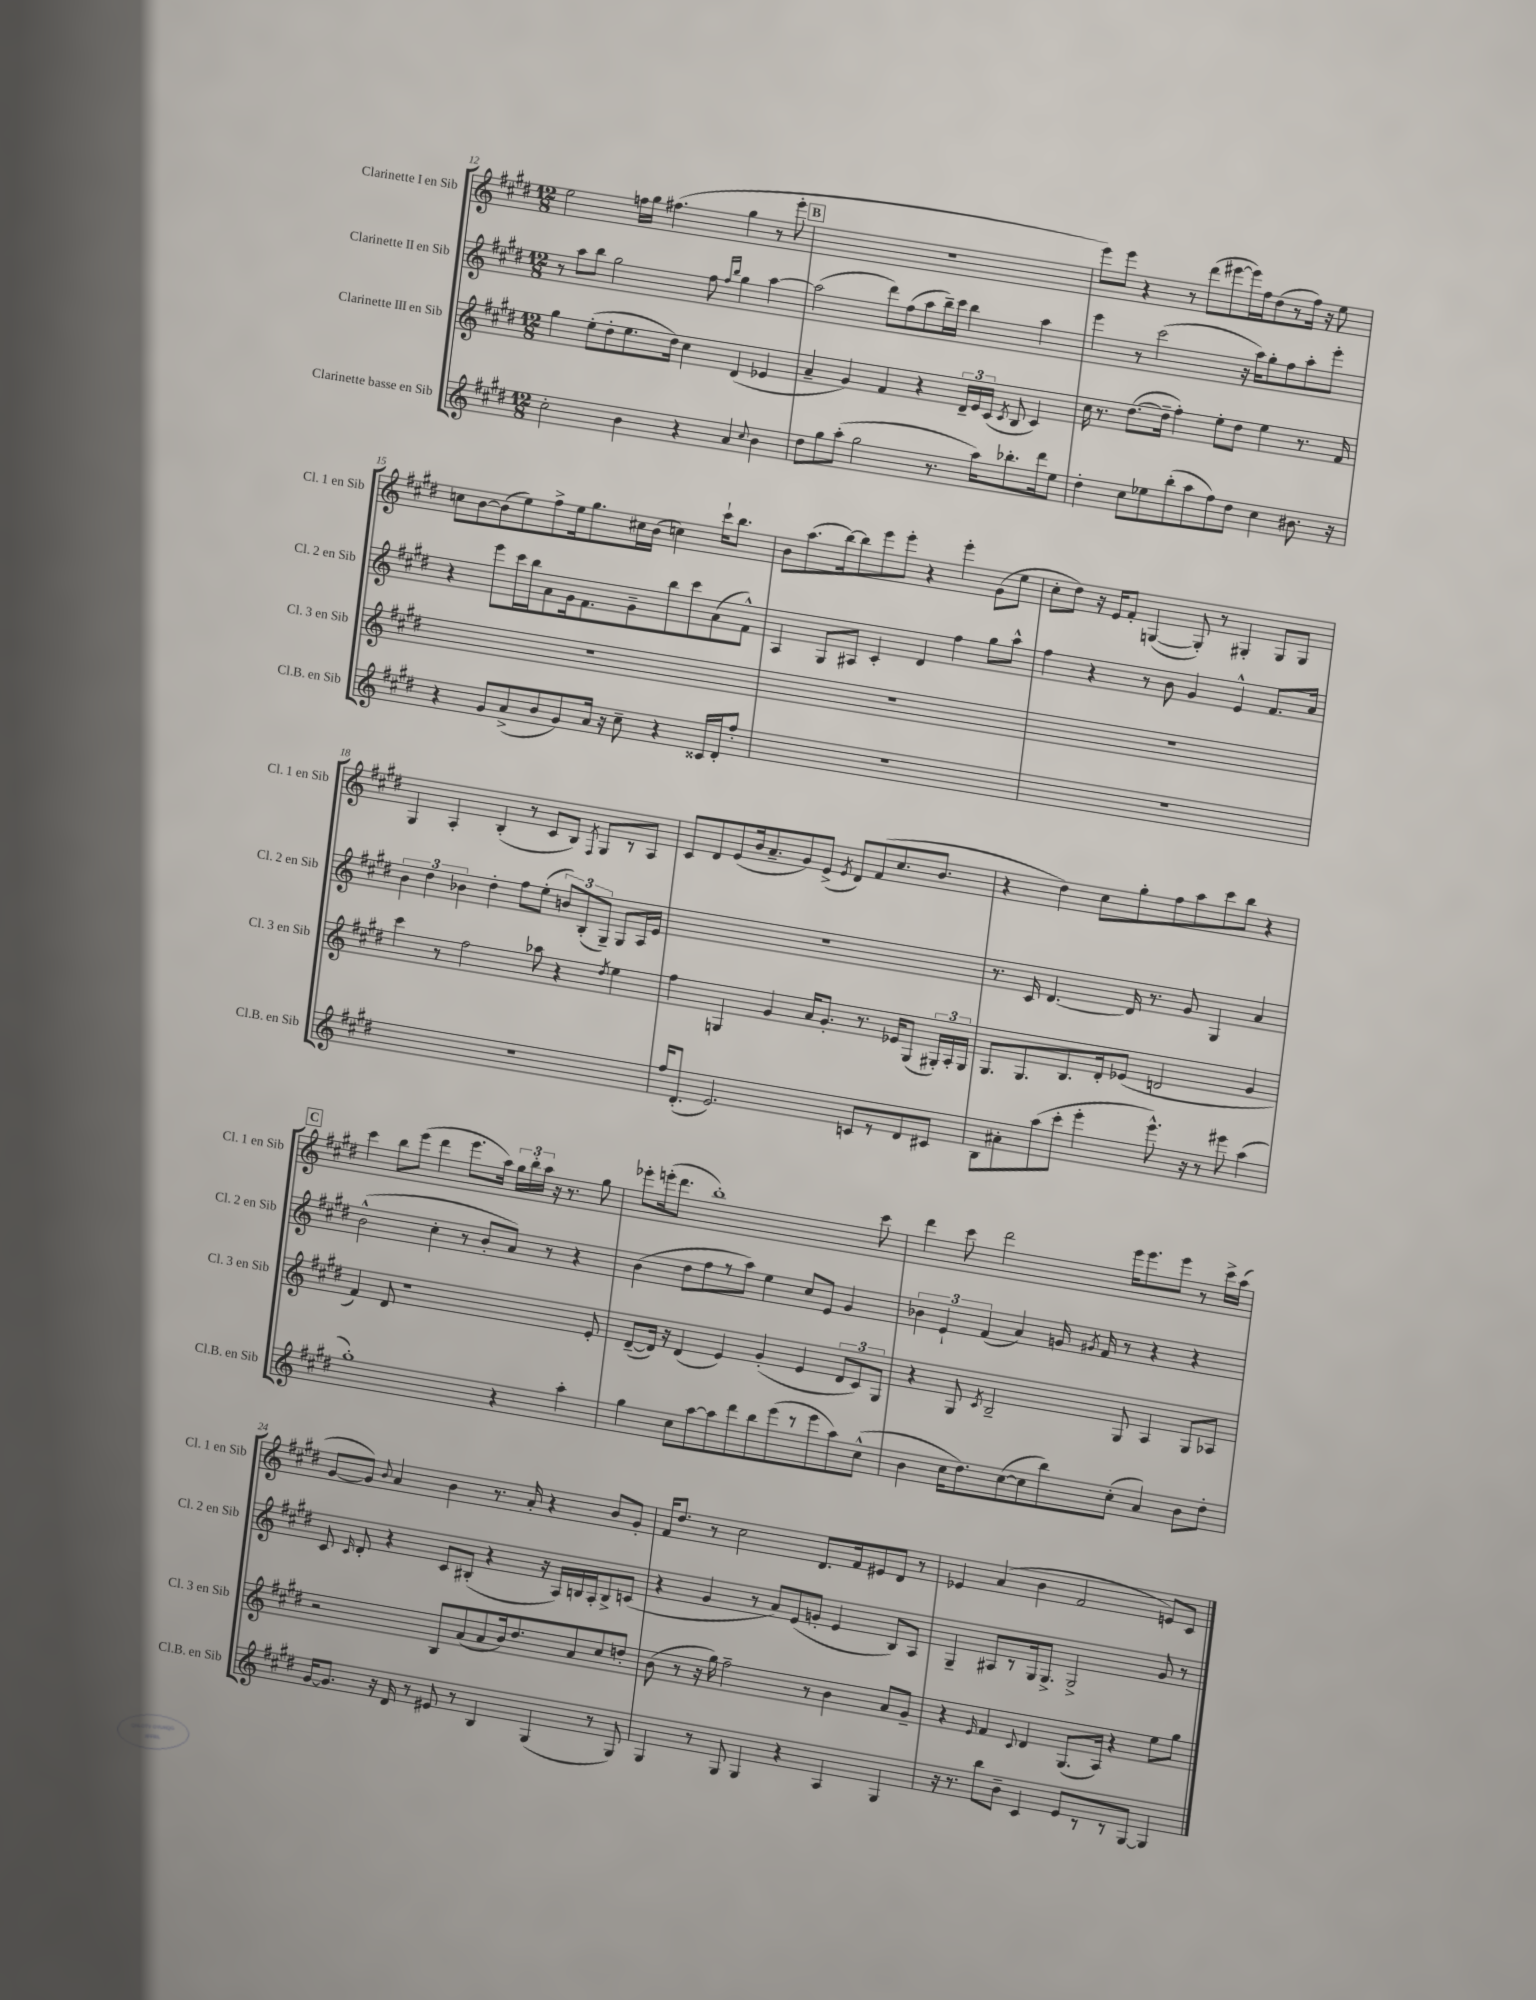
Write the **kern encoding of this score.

**kern	**kern	**kern	**kern
*staff4	*staff3	*staff2	*staff1
*clefG2	*clefG2	*clefG2	*clefG2
*k[f#c#g#d#]	*k[f#c#g#d#]	*k[f#c#g#d#]	*k[f#c#g#d#]
*M12/8	*M12/8	*M12/8	*M12/8
2cc#'\	4gg#\	8r	2ee\
.	.	8aa\L	.
.	(8ee'\L	8bb\J	.
.	8dd#'\	2gg#\	.
4b\	8.ee\	.	16ff\LL
.	.	.	16gg#\JJ
.	.	.	(4.ff#\
.	16dd#\Jk)	.	.
4r	4cc#\	.	.
.	.	8ff#\	.
.	.	16qqff#/LL	.
.	.	16qqbb/JJ	.
4a/	(4d#/	4gg#\	4gg#\
8qqcc#/	.	.	.
4b\	4e-/	[4aa\	8r
.	.	.	8eee'\
=	=	=	=
8dd#\L	4a~/	(2aa\]	1.r
8gg#\	.	.	.
(8aa'\J	4g#/)	.	.
2gg#\	.	.	.
.	4f#/	8ddd#\L)	.
.	.	(8ff#\	.
.	4r	8aa\	.
8.r	.	16bb~\L)	.
.	.	16ccc#\JJ	.
.	24d#~/LL	4bb\	.
.	24e/	.	.
16aa\LK)	.	.	.
.	(24c#/JJ	.	.
.	8qc#/	.	.
8.bb-'\	8B/	.	.
.	4c#/)	4aa\	.
16ddd#\k	.	.	.
8ee\J	.	.	.
=	=	=	=
4dd#'\	16cc#\	4eee\	8eee\L)
.	8.r	.	.
.	.	.	8eee\J
8cc#\L	([8.dd#\L	8r	4r
8ee-\	.	(2ccc#\	.
.	16dd#~\]Jk	.	.
(8bb'\	4ff#'\)	.	8r
8aa\	.	.	(8ddd#\L
8ff#\)	8ee'\L	.	[8eee#\
8dd#\J	8dd#\J	16r	16eee#\]L)
.	.	16aa\LK)	16ff#\J
4cc#\	4ee\	8gg#'\	(8dd#\
.	.	8ff#\	8r
8.b#\	8.r	8aa'\	16ff#\Jk)
.	.	.	16r
.	.	8eee'\J	8ee\
16r	16f#/	.	.
=	=	=	=
4r	1.r	4r	8cc\L
.	.	.	[8b\
8g#/L	.	8eee\L	(8b\]
(8a^/	.	16ccc#\L	8ee\)
.	.	16bb\J	.
8b/	.	8a\	8ff#^\
8g#/)	.	16g#\k	16ee\k
.	.	8.f#\	8.gg#\
16a/Jk	.	.	.
16r	.	.	.
8cc#~\	.	8g#~\	16cc#\L
.	.	.	(16b\JJ
4r	.	8bb\	4cc\)
.	.	8ccc#\	.
16c##/LL	.	(8a\	16ccc#`\LK
16d#'/J	.	.	8.bb\J
8ff#'/J	.	8f#^^\J)	.
=	=	=	=
1.r	1.r	4A/	8b\L
.	.	.	(8.aa\
.	.	8G#/L	.
.	.	.	[16bb\k)
.	.	8A#/J	8bb\]
.	.	4c#'/	8eee\
.	.	.	8eee'\J
.	.	4d#/	4r
.	.	4ff#\	4eee'\
.	.	8gg#\L	(8g#\L
.	.	8aa^^\J	8ee\J
=	=	=	=
1.r	1.r	4ff#\	8cc#'\L
.	.	.	8dd#\J)
.	.	4r	16r
.	.	.	16e/LK
.	.	.	8f#'/J
.	.	8r	([4G/
.	.	8b\	.
.	.	4g#/	8G'/])
.	.	.	8r
.	.	4e^^/	4G#'/
.	.	8.f#/L	8G#/L
.	.	.	8G#/J
.	.	16a/Jk	.
=	=	=	=
1.r	4ccc#\	6b\	4G#/
.	.	6dd#\	.
.	8r	.	4A'/
.	.	6b-\	.
.	2ff#\	.	.
.	.	4dd#'\	(4B'/
.	.	8ff#\L	8r
.	8aa-\	(8ee'\J	8c#/L
.	4r	12b/L)	8B/J)
.	.	(12B'/	.
.	.	.	8qF#/
.	.	.	8G#/L
.	.	12G#~/J)	.
.	8qdd#/	.	.
.	4ee\	8G#/L	8r
.	.	16A/L	8A/J
.	.	16e/JJ	.
=	=	=	=
16ff#/LK	4ff#\	1.r	8c#/L
(8.d#'/J	.	.	.
.	.	.	8d#/
2.e/)	4G/	.	(8e/
.	.	.	16b/k
.	.	.	8.a~/
.	4g#/	.	.
.	.	.	8g#/)
.	16a/LK	.	(8e^/J
.	8.g#'/J	.	.
.	.	.	8qe/
.	.	.	8d#/L)
8c/L	8.r	.	(8f#/
8r	.	.	8.cc#/
.	16e-/LK	.	.
8d#/	(8G/J	.	.
.	.	.	8.b/J
8c#/J	24G#'/LL)	.	.
.	24A'/	.	.
.	24G#/JJ	.	.
=	=	=	=
8B\L	8.G#/L	8.r	4r
8a#'\	.	.	.
.	8.G#/	16c#/	.
(8aa\	.	[4.d#/	4dd#\)
8ccc#'\J	8.B/	.	.
4eee'\	.	.	8cc#\L
.	16d#'/k	.	.
.	(8e-/J	16d#/]	8gg#'\
.	.	8.r	.
8.eee^^\)	2d/	.	8ff#\
.	.	8g#/	8aa\
16r	.	.	.
8r	.	4G#/	8ccc#\
8eee#\	.	.	8bb\J
(4aa\	4g#/	4a/	4r
=	=	=	=
1gg#')	4f#/)	(2b^^\	4ccc#\
.	8d#/	.	8bb\L
.	1r	.	(8eee\J
.	.	4cc#'\	4ddd#\
.	.	8r	8.eee\L
.	.	8b'/L	.
.	.	.	16aa\Jk)
4r	.	8a/J)	24gg#\LL
.	.	.	24bb'\
.	.	.	24aa\JJ
.	.	8r	16r
.	.	.	8.r
4aa'\	.	4r	.
.	8e'/	.	8gg#\
=	=	=	=
4gg#\	([8d#~/L	(4b\	8eee-'\L
.	16d#/]Jk)	.	(16eee'\k
.	16r	.	8.ddd#\J
8cc#\L	(4d#/	8dd#\L	.
[8aa\	.	8ff#\	1bb')
8aa\]	4e/)	8r	.
8ddd#\	.	8aa\J)	.
8bb\	(4g#'/	4ee\	.
(8eee\	.	.	.
8r	4e/	8cc#/L	.
8eee\	.	8e/J	.
8aa\)	12d#/L	4g#/	.
.	12c#/)	.	.
(8cc#^^\J	.	.	8ccc#\
.	12G#/J	.	.
=	=	=	=
4b\	4r	6b-\	4ddd#\
.	.	6e`/	.
16cc#\LK	8G#/	.	8ccc#\
8.dd#\)	.	.	.
.	.	(6f#/	.
.	8qc#/	.	.
.	2B~/	.	2ddd#\
([8cc#\	.	4a/)	.
8cc#\]	.	.	.
8bb\)	.	16g/	.
.	.	8qg#/	.
.	.	16f#/	.
(8cc#'\J	8G#/	8r	16eee\LK
.	.	.	8.eee\
4a/)	4A/	4r	.
.	.	.	8eee\J
8b\L	8G#/L	4r	8r
8dd#'\J	8A-/J	.	16ccc#^\LL
.	.	.	(16aa\JJ
=	=	=	=
[16g#/LK	2r	8c#/	[8g#/L
8.g#/]J	.	.	.
.	.	16qqc#/	.
.	.	8d#'/	8g#/]J)
.	.	.	8qqb/
16r	.	4r	4a/
16d#/	.	.	.
8r	.	.	.
8e#/	8B/L	8c#/L	4b\
8r	(8a/	(8B#'/J	.
4B/	8a/	4r	8.r
.	16b/k)	.	.
.	8.dd#/	.	16a'/
(4G#/	.	16r	4r
.	.	16A/LL)	.
.	8a/	16B/	.
.	.	16A'/J	.
8r	8cc#/	8B^/	8b/L
8G#/)	8dd'/J	(8c/J	8g#'/J
=	=	=	=
4G#/	(8b\	4r	16f#/LK
.	.	.	8.dd#/J
.	8r	.	.
8r	16r	4g#/	8r
.	16gg#\)	.	.
8G#/	2ff#~\	.	2cc#\
4G#/	.	8r	.
.	.	8a/L)	.
4r	.	(8e/	.
.	8r	8g'/J	8.d#/L
4A/	4b\	4e/	.
.	.	.	16f#/k
.	.	.	8e#/
4G#/	8a/L	8B/L)	8d#/J
.	8g#~/J	8A/J	8r
=	=	=	=
16r	4r	4G#~/	4e-/
8.r	.	.	.
.	16qqe/	.	.
8bb\L	4f#/	8A#/L	(4a/
8b~\J	.	8r	.
.	8qqc#/	.	.
4c#/	4d#/	16G#/k	4b\
.	.	8.G#^/J	.
8e/L	(8.G#/L	2G#^/	2f#/
8r	.	.	.
.	16A/Jk)	.	.
8r	4r	.	.
[8G#/J	.	.	.
4G#/]	8ee\L	8g#/	8e/L)
.	8gg#\J	8r	8c#/J
==	==	==	==
*-	*-	*-	*-
